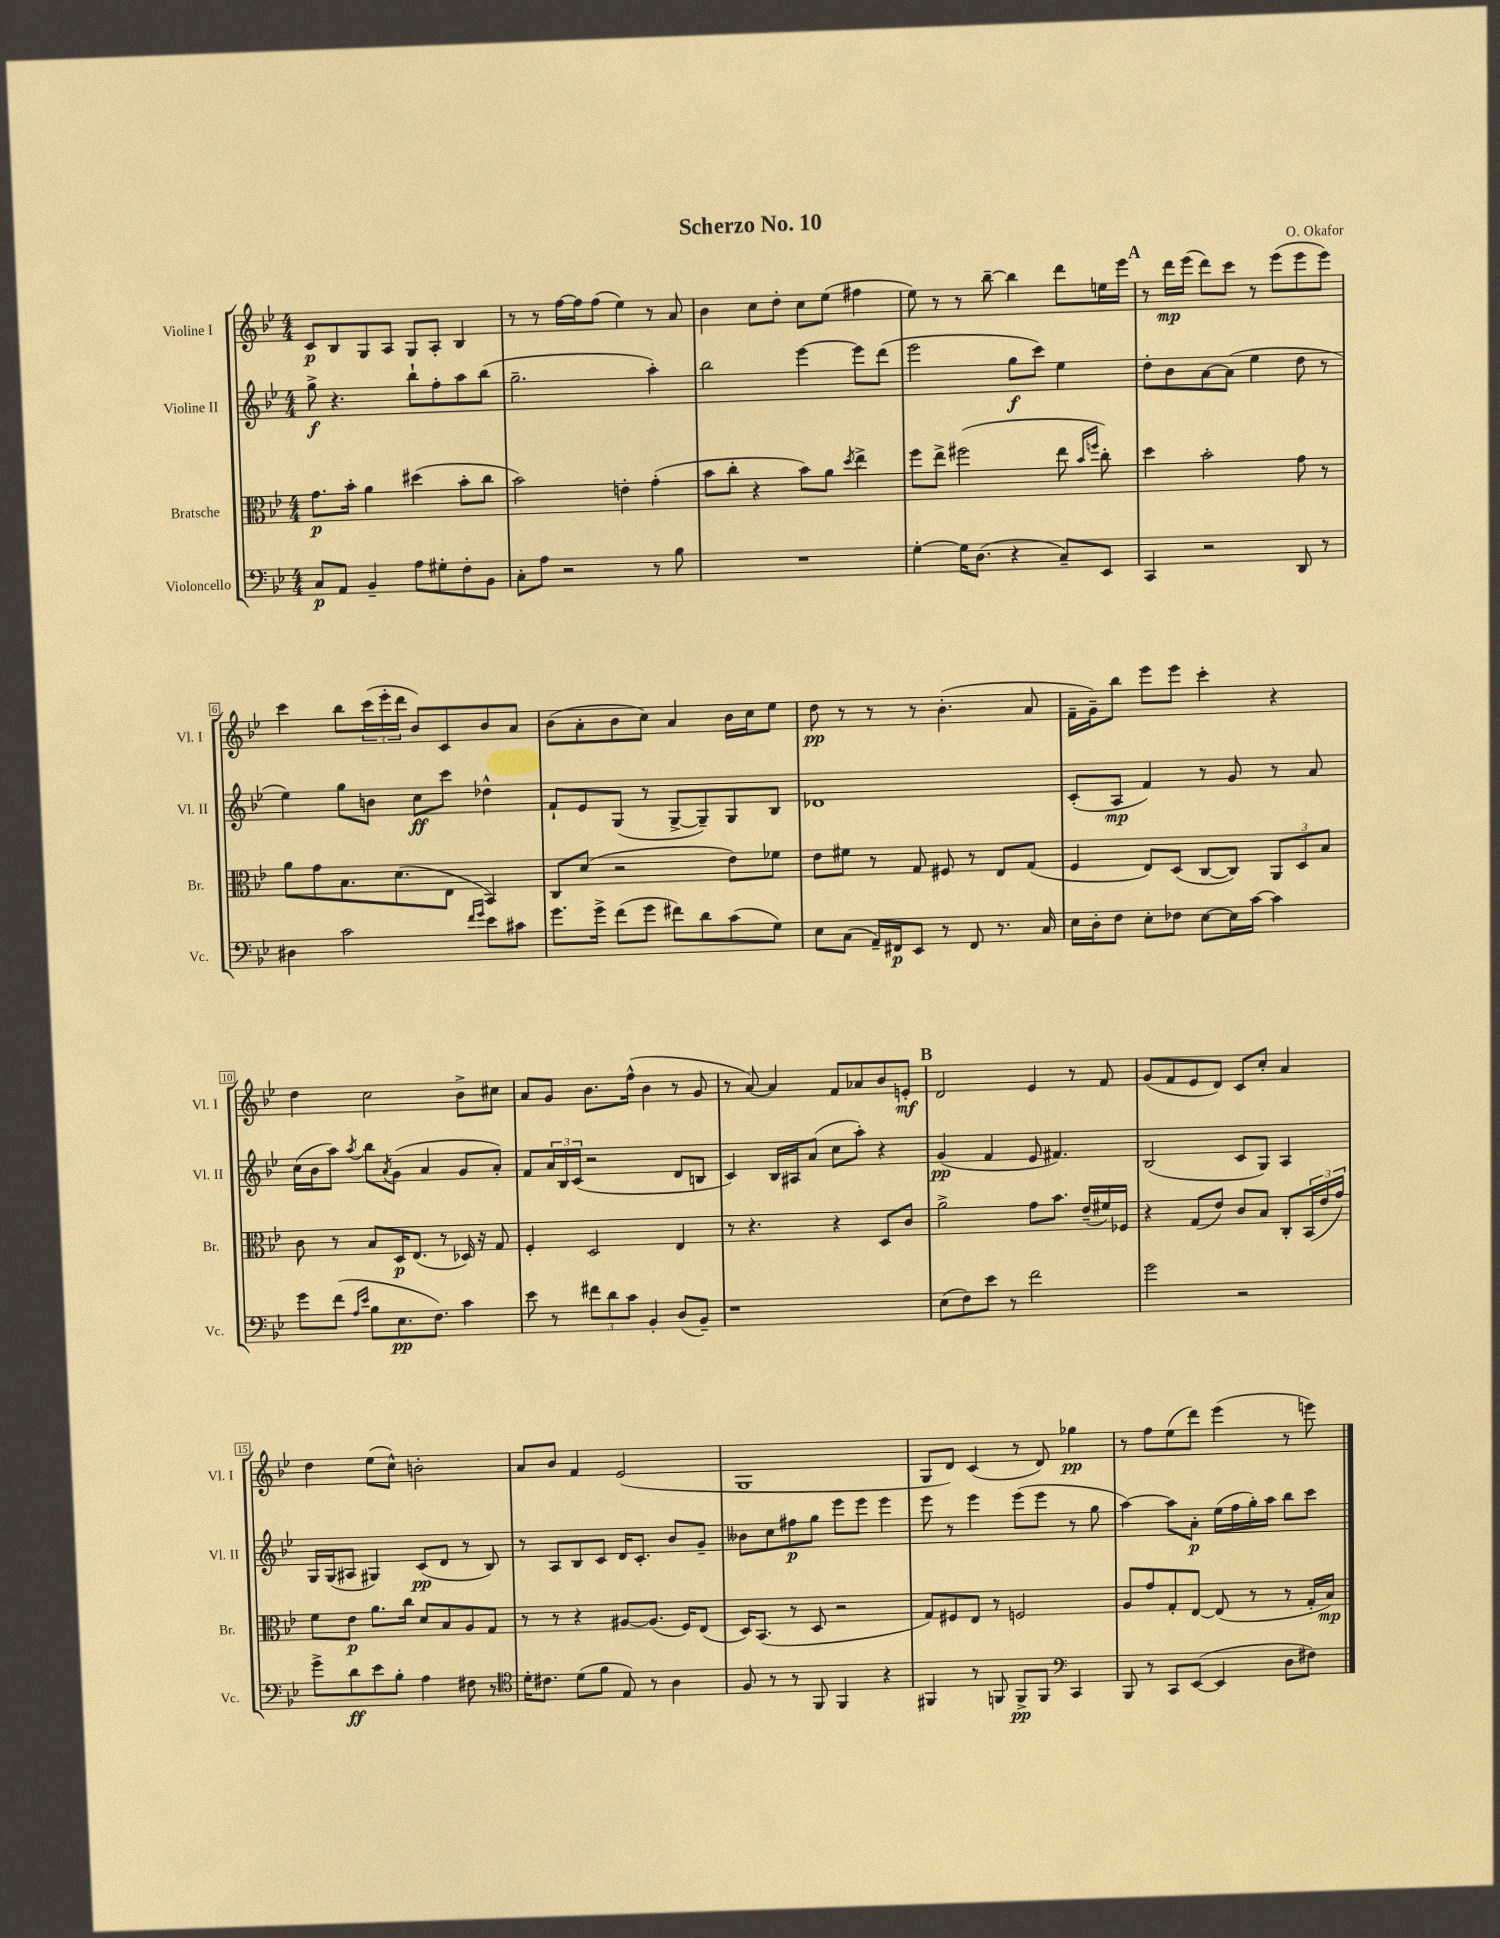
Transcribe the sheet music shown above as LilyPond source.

\header { title = "Scherzo No. 10" composer = "O. Okafor" }
<<
\new StaffGroup <<
\new Staff = "s0" \with { instrumentName = "Violine I" shortInstrumentName = "Vl. I" } {
    \clef treble \key bes \major \numericTimeSignature \time 4/4
    c'8\p bes8 g8 a8 g8 a8-. bes4 |
    r8 r8 f''16~ f''16 f''8( ees''4) r8 a'8 |
    bes'4 c''8 d''8-. c''8 ees''8( fis''4 |
    ees''8) r8 r8 bes''8~-- bes''4 d'''8 e''16 ees'''16 |
    \mark \markup { \bold "A" } r8 d'''16\mp ees'''16( d'''8) c'''8 r8 ees'''8( ees'''8 ees'''8) |
    c'''4 bes''8 \tuplet 3/2 { c'''16( ees'''16-. d'''16 } bes'8) c'8 bes'8 a'8 |
    bes'8( a'8-. bes'8 c''8) a'4 bes'16 c''16 ees''8 |
    d''8\pp r8 r8 r8 bes'4.-.( a'8 |
    f'16-- g'16--) bes''8 ees'''8 ees'''8 c'''4-. r4 |
    d''4 c''2 bes'8-> cis''8 |
    a'8 g'8 bes'8. f''16-^( bes'4 r8 g'8 |
    r8 a'8~) a'4 f'8 aes'8 bes'8 e'8-.\mf |
    \mark \markup { \bold "B" } d'2 ees'4 r8 f'8 |
    g'8( f'8 ees'8 d'8) c'8 c''8-. a'4 |
    d''4 ees''8( c''8-^) b'2-. |
    a'8 bes'8 f'4 ees'2( |
    g1 |
    g8 d'8) c'4( r8 d'8) ges''4\pp |
    r8 f''8 ees''8( d'''8) ees'''4( r8 e'''8) \bar "|." |
}
\new Staff = "s1" \with { instrumentName = "Violine II" shortInstrumentName = "Vl. II" } {
    \clef treble \key bes \major \numericTimeSignature \time 4/4
    g''8->\f r4. bes''8-! f''8-. a''8 bes''8( |
    g''2.-- a''4-.) |
    bes''2 ees'''4~ ees'''8 d'''8( |
    ees'''2 g''8\f c'''8) ees''4 |
    \mark \markup { \bold "A" } d''8-. bes'8 a'8~ a'8( ees''4 d''8 r8 |
    ees''4) g''8 b'8 c''8\ff c'''8 des''4-^ |
    f'8-! ees'8 g8( r8 g8~-> g8--) g8 bes8 |
    des'1 |
    c'8-.( a8\mp f'4) r8 g'8 r8 a'8 |
    c''16( bes'16 a''8) \acciaccatura { a''8 } bes''8 \acciaccatura { a'8 } g'8( a'4 g'8 a'8-.) |
    f'8 \tuplet 3/2 { a'16 bes16 c'16( } r2 d'8 b8 |
    c'4) bes16 ais16 a'8( c''8 a''8-.) r4 |
    \mark \markup { \bold "B" } g'4\pp( f'4 ees'8 fis'4.) |
    bes2( c'8 g8) a4 |
    g16 g16( ais8 gis4) c'8\pp( d'8 r8 bes8) |
    r8 a8 bes8 c'8 d'16 c'8.-. bes'8 g'8-- |
    beses'8 c''8 fis''8\p g''8 ees'''8 ees'''8 ees'''4 |
    ees'''8 r8 ees'''4 ees'''8( ees'''8 r8 g''8 |
    a''4~) a''8 a'8-.\p ees''16( f''16 g''16-.) a''16 bes''8 c'''8 \bar "|." |
}
\new Staff = "s2" \with { instrumentName = "Bratsche" shortInstrumentName = "Br." } {
    \clef alto \key bes \major \numericTimeSignature \time 4/4
    g'8.\p bes'16-. a'4 dis''4( bes'8-. c''8 |
    bes'2) e'4-. g'4-.( |
    bes'8 c''8-. r4 bes'8) a'8 \acciaccatura { d''8 } ees''4-> |
    f''8 ees''8-> fis''2( ees''8 \grace { bes'16 f''16 } c''8-.) |
    \mark \markup { \bold "A" } d''4 bes'2-. g'8 r8 |
    a'8 g'8 bes8. d'8.( ees8 bes,4) |
    c8 d'8( r2 ees'8) fes'8 |
    ees'8 fis'8 r8 g8 fis8 r8 ees8 g8( |
    f4 ees8) d8( c8~ c8) \tuplet 3/2 { a,8 d8 bes8 } |
    c'8 r8 bes8 d16\p ees8.( r8 des16) r16 g8 |
    f4-. d2 ees4 |
    r8 r4. r4 d8 c'8 |
    \mark \markup { \bold "B" } a'2-> g'8 bes'8. ees'16--( fis'16) fes16 |
    r4 g8( ees'8) c'8 bes8 c8-. \tuplet 3/2 { bes,16( ees'16 g'16) } |
    f'8 ees'8\p a'8. c''16 d'8 bes8 a8 g8 |
    r8 r8 r4 ais8~ ais8.( f16) ees8( |
    d16) bes,8.( r8 d8 r2 |
    g8) fis8 ees8 r8 f2 |
    a8 g'8 g8-. ees8~ ees8( r8 r8 g16-. bes16\mp) \bar "|." |
}
\new Staff = "s3" \with { instrumentName = "Violoncello" shortInstrumentName = "Vc." } {
    \clef bass \key bes \major \numericTimeSignature \time 4/4
    c8\p a,8 bes,4-- a8 gis8-. f8-. bes,8 |
    c8-. a8 r2 r8 bes8 |
    R1 |
    g4~-. g16 d8.( r4 c8--) ees,8 |
    \mark \markup { \bold "A" } c,4 r2 d,8 r8 |
    dis4 c'2 \grace { f'16 g'16 } ees'8 cis'8 |
    g'8. g'16-> f'8( g'8 fis'8) d'8 c'8( g8) |
    ees8 c8( a,16--) fis,16\p ees,8 r8 fis,8 r8. c16 |
    ees16 d16-. f8 ees8-. fes8 ees8~ ees16 c'16~ c'4 |
    g'8 f'8( \grace { a16 ees'16 } bes8 ees8.\pp f8.) c'4 |
    ees'8 r8 \tuplet 3/2 { fis'8 d'8 c'8 } bes,4-. d8( bes,8--) |
    r1 |
    \mark \markup { \bold "B" } ees8( f8) ees'8 r8 f'2 |
    g'2 r2 |
    g'8-> d'8\ff ees'8 bes8-. a4 fis8 r8 |
    \clef tenor d'16-. cis'8. d'8( f'8 ees8) r8 a4 |
    f8 r8 r8 f,8 f,4 r4 |
    fis,4 r8 f,8 f,8->\pp f,8 \clef bass c,4 |
    bes,,8 r8 c,8 ees,8~( ees,4 d8 fis8) \bar "|." |
}
>>
>>
\layout { \context { \Score \override BarNumber.stencil = #(make-stencil-boxer 0.1 0.3 ly:text-interface::print) } }
